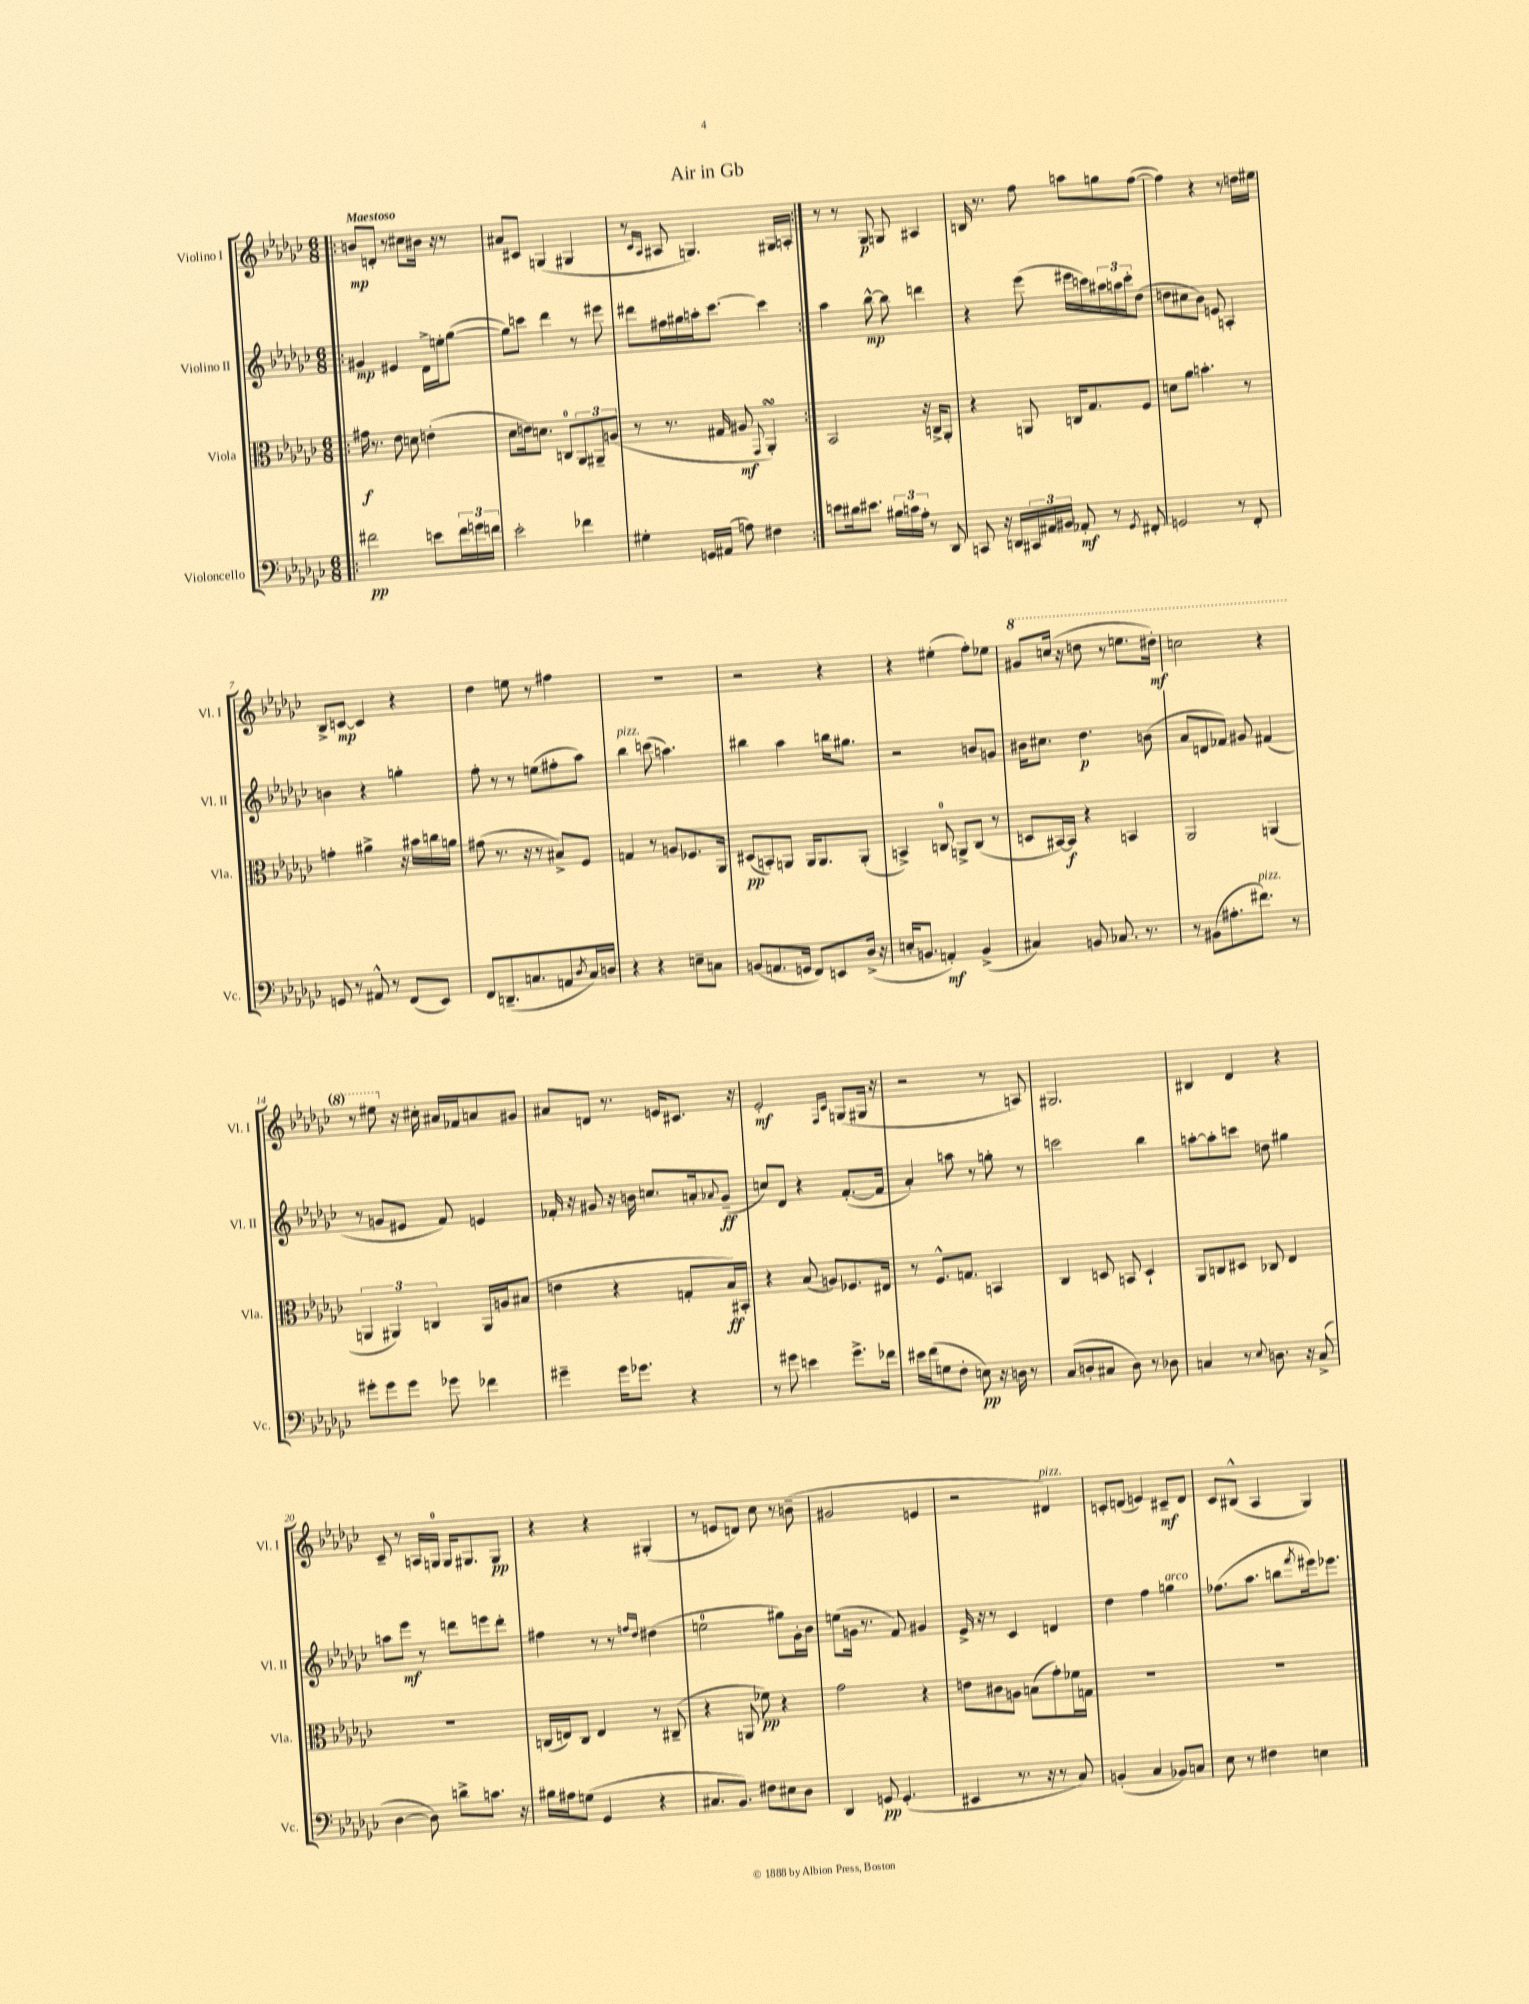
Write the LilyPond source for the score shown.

\header { title = "Air in Gb" }
<<
\new StaffGroup <<
\new Staff = "s0" \with { instrumentName = "Violino I" shortInstrumentName = "Vl. I" } {
    \clef treble \key ges \major \numericTimeSignature \time 6/8 \tempo "Maestoso"
    \repeat volta 2 { \bar ".|:" b'8\mp d'8-. r8 cis''8 bis'16 r16 r8 |
    ais'8 cis'8 g4( gis4 |
    r8 \grace { ces'16 aes16 } ais8 g4.) gis16 a16-. | }
    r8 r8 ges8\p g8 ais4 |
    b16 r8. f''8 a''8 g''8 f''8~( |
    f''4) r4 r8 d''16 eis''16 |
    bes8-> c'8~\mp c'4 r4 |
    des''4 e''8 r8 fis''4 |
    R2. |
    r2 r4 |
    r4 eis''4-.( f''8-.) ees''8 |
    \ottava #1 gis''8 c'''16( r16 d'''8 r8 e'''8. dis'''16-.\mf) |
    c'''2 r4 |
    r8 eis'''8 \ottava #0 r16 cis''16-. ais'16 fes'16 a'8 gis'8 |
    ais'8 d'8 r8. e'16 cis'8. r16 |
    ees'2-.\mf \grace { f16 ces'16 } g8( gis16 r16 |
    r2 r8 a8) |
    gis2. |
    bis4 des'4 r4 |
    ces'8-- r8 a16 g16-0 g16 gis8. gis8\pp |
    r4 r4 gis4-.( |
    r8 e'8 d'8) ces''8 r8 b'8--( |
    gis'2 e'4 |
    r2 dis'4^\markup { \italic "pizz." }) |
    c'8-. d'8( e'4) cis'8--\mf d'8 |
    ces'8 bis8-^( aes4 ges4) \bar "|." |
}
\new Staff = "s1" \with { instrumentName = "Violino II" shortInstrumentName = "Vl. II" } {
    \clef treble \key ges \major \numericTimeSignature \time 6/8
    \repeat volta 2 { \bar ".|:" gis'4\mp eis'4 des'16-> e''16-. ges''8~( |
    ges''8) c'''8 des'''4 r8 eis'''8 |
    dis'''8 fis''16 gis''16 a''16-. ces'''8.~ ces'''4 | }
    aes''4 bes''8~-^\mp bes''8 d'''4 |
    r4 ees'''8( eis'''16 c'''16) \tuplet 3/2 { ais''16 a''16 c'''16-. } des''8( |
    d''8 cis''8 bes'8) e'8 a4-. |
    b'4 r4 g''4-. |
    f''8-. r8 r8 e''8( fis''8-. aes''8) |
    bes''4^\markup { \italic "pizz." } c'''8( a''4.) |
    bis''4 aes''4 b''16 gis''8. |
    r2 b'8 g'8 |
    bis'16 cis''8. des''4.\p b'8( |
    aes'8 d'8 fes'8) gis'8 fis'4( |
    r8 g'8 eis'8 f'8) e'4 |
    fes'16-. r16 gis'8 r16 b'16 c''8. a'16-. \appoggiatura { aes'8 } gis'8--\ff( |
    c''8) des'8 r4 f'8.~-.( f'16 |
    aes'4-.) a''8 r8 g''8-. r8 |
    c'''2 bes''4 |
    a''8~-. a''8-. c'''8 d''8 gis''4 |
    a''8 ees'''8\mf r8 d'''8 e'''8 d'''8-. |
    fis''4 r8 r8 \grace { f''16 des''16 } dis''4( |
    e''2-0 gis''8) ges'16-. bes'16 |
    e''8( g'16 r8. f'8) gis'4 |
    ees'16-> r16 r8 ces'4 d'4 |
    des''4 f''4 g''4^\markup { \italic "arco" } |
    fes''8.( aes''8. b''8 \acciaccatura { f'''8 } eis'''16) ees'''8. \bar "|." |
}
\new Staff = "s2" \with { instrumentName = "Viola" shortInstrumentName = "Vla." } {
    \clef alto \key ges \major \numericTimeSignature \time 6/8
    \repeat volta 2 { \bar ".|:" gis'16\f r8. ees'8 d'8 e'4-.( |
    des'8 e'16) d'8. c8-0 \tuplet 3/2 { aes,8 ais,8-- a8( } |
    r8 r8. gis16 ais8\mf \appoggiatura { ges,8 } aes,4-.\turn) | }
    bes,2 r16 c16-> aes,8-. |
    r4 a,8 c16 ges8. f8 |
    d'8 aes'8 b'4.-. r8 |
    g'4-. ais'4-> r16 bis'16 c''16 a'16 |
    gis'8( r8. r16 r8 bis8->) f8 |
    g4 r8 a8 fes8. aes,16 |
    dis8\pp( b,8-.) a,8 a,16 a,8. a,8-.( |
    b,4->) c8-0 a,8-> c8( r8 |
    d8 bis,16~) bis,16\f r4 b,4 |
    aes,2 a,4( |
    \tuplet 3/2 { a,4 ais,4) c4 } ais,16 a16 bis8( |
    e'4 r4 g8-. bes16\ff) bis,16-. |
    r4 bes8( a8) fes8. eis16 |
    r8 f8.-^ g8. b,4 |
    ces4 d8 b,8 d4-! |
    aes,8 c8 dis8 ces8 ees4 |
    R2. |
    c16( e16) c8 e4 r8 cis8--( |
    r4 a,8 fes'8\pp) r4 |
    ges'2 r4 |
    e'8 cis'8 a8 b8( ges'8-.) fes'16 g16 |
    R2. |
    R2. \bar "|." |
}
\new Staff = "s3" \with { instrumentName = "Violoncello" shortInstrumentName = "Vc." } {
    \clef bass \key ges \major \numericTimeSignature \time 6/8
    \repeat volta 2 { \bar ".|:" fis'2\pp e'8 \tuplet 3/2 { fis'16 g'16 f'16 } |
    ees'2-. fes'4 |
    gis4-. g,16 ais,16( a8) fis4 | }
    e'8 dis'16 eis'8. \tuplet 3/2 { bis16 c'16 aes16-. } r8 des,8 |
    c,8 r16 d,16 \tuplet 3/2 { cis,16 ais,16 bis,16 } aes,8-.\mf r8 \acciaccatura { ges,8 } fis,8-. |
    g,2 r8 f,8-. |
    g,8 r8 ais,8-^ r8 f,8( ees,8) |
    f,8 d,8.--( c8. a,8 \acciaccatura { des8 } c16) d16 |
    r4 r4 e8-- c8 |
    b,8( a,8. g,16 f,8) e,8 des16->( r16 |
    e16-. b,8. a,4-.\mf) b,4->( |
    cis4) b,8 ces8. r8. |
    r8 bis,8( ais8.-. fis'8.^\markup { \italic "pizz." }) r8 |
    gis'8-. gis'8 gis'8 ges'8 fes'4 |
    gis'4-- gis'16 ges'8. r4 |
    r8 gis'8 e'4 gis'8.-> fes'16 |
    eis'16 f'16( g8 f8-. e8\pp) r16 d16 r8 |
    ces8( d8-. cis8 d8) r8 des8 |
    c4 r8 \appoggiatura { ees8 } d8. r16 c8->( |
    des4~ des8) d'8-> c'8. r16 |
    bis16 ais16 g8( ges,4 r4 |
    cis8. bes,8.) fis8 eis8 des8 |
    des,4 g,8\pp g,4.-.( |
    eis,4 r8. r16 r8 ces8) |
    b,4-.( ces4 bes,8) c8 |
    ees8 r8 fis4 e4 \bar "|." |
}
>>
>>
